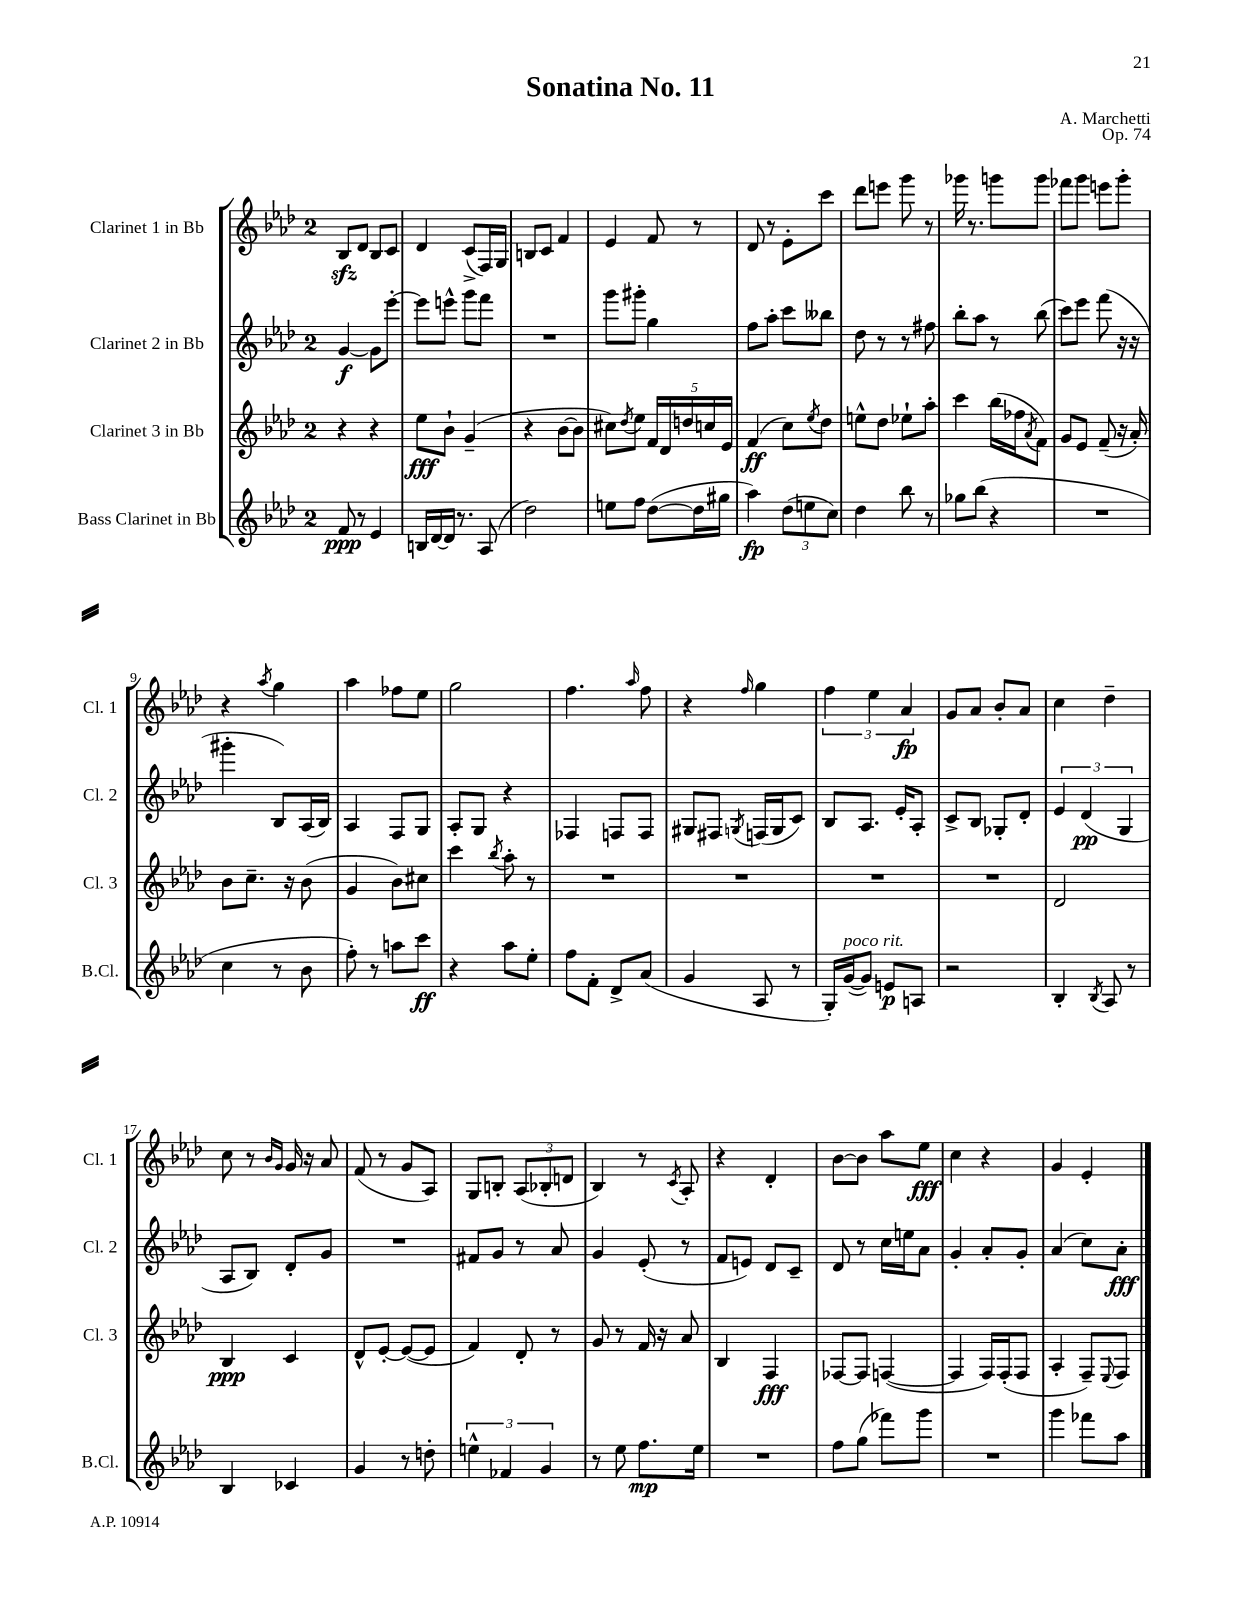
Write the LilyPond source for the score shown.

\header { title = "Sonatina No. 11" composer = "A. Marchetti" opus = "Op. 74" }
<<
\new StaffGroup <<
\new Staff = "s0" \with { instrumentName = "Clarinet 1 in Bb" shortInstrumentName = "Cl. 1" } {
    \clef treble \key aes \major \once \override Staff.TimeSignature.style = #'single-digit \time 2/4
    bes8\sfz des'8 bes8 c'8 |
    des'4 c'8->( f16) g16 |
    b8 c'8 f'4 |
    ees'4 f'8 r8 |
    des'8 r8 ees'8-. c'''8 |
    des'''8 e'''8 g'''8 r8 |
    ges'''16 r8. g'''8 g'''8 |
    fes'''8 g'''8 e'''8 g'''8-. |
    r4 \acciaccatura { aes''8 } g''4 |
    aes''4 fes''8 ees''8 |
    g''2 |
    f''4. \grace { aes''16 } f''8 |
    r4 \grace { f''16 } g''4 |
    \tuplet 3/2 { f''4 ees''4 aes'4\fp } |
    g'8 aes'8 bes'8-. aes'8 |
    c''4 des''4-- |
    c''8 r8 \grace { bes'16 g'16 } g'16 r16 aes'8 |
    f'8( r8 g'8 aes8) |
    g8 b8-. \tuplet 3/2 { aes8( bes8-. d'8 } |
    bes4) r8 \acciaccatura { c'8 } aes8-. |
    r4 des'4-. |
    bes'8~ bes'8 aes''8 ees''8\fff |
    c''4 r4 |
    g'4 ees'4-. \bar "|." |
}
\new Staff = "s1" \with { instrumentName = "Clarinet 2 in Bb" shortInstrumentName = "Cl. 2" } {
    \clef treble \key aes \major \once \override Staff.TimeSignature.style = #'single-digit \time 2/4
    g'4~\f g'8 ees'''8~-. |
    ees'''8 e'''8-^ g'''8 f'''8 |
    R2 |
    g'''8 gis'''8-. g''4 |
    f''8 aes''8-. c'''8 beses''8 |
    des''8 r8 r8 fis''8 |
    bes''8-. aes''8 r8 bes''8( |
    c'''8) ees'''8 f'''8( r16 r16 |
    gis'''4-. bes8) aes16( bes16) |
    aes4 f8 g8 |
    aes8-. g8 r4 |
    fes4 f8 f8 |
    gis8 fis8 \acciaccatura { g8 } f16( g16 c'8) |
    bes8 aes8. ees'16-. aes8-. |
    c'8-> bes8 ges8-. des'8-. |
    \tuplet 3/2 { ees'4 des'4\pp( g4 } |
    aes8 bes8) des'8-. g'8 |
    R2 |
    fis'8 g'8 r8 aes'8 |
    g'4 ees'8-.( r8 |
    f'8 e'8) des'8 c'8-- |
    des'8 r8 c''16 e''16 aes'8 |
    g'4-. aes'8-. g'8-. |
    aes'4( c''8) aes'8-.\fff \bar "|." |
}
\new Staff = "s2" \with { instrumentName = "Clarinet 3 in Bb" shortInstrumentName = "Cl. 3" } {
    \clef treble \key aes \major \once \override Staff.TimeSignature.style = #'single-digit \time 2/4
    r4 r4 |
    ees''8\fff bes'8-! g'4--( |
    r4 bes'8~ bes'8 |
    cis''8) \acciaccatura { des''8 } ees''8 \tuplet 5/4 { f'16 des'16 d''16 c''16 ees'16 } |
    f'4\ff( c''8) \acciaccatura { ees''8 } des''8 |
    e''8-^ des''8 ees''8-! aes''8-. |
    c'''4 bes''16( fes''16 \acciaccatura { aes'8 } f'8) |
    g'8 ees'8 f'8--( r16 aes'16-.) |
    bes'8 c''8.-- r16 bes'8( |
    g'4 bes'8) cis''8 |
    c'''4 \acciaccatura { bes''8 } aes''8-. r8 |
    R2 |
    R2 |
    R2 |
    R2 |
    des'2 |
    bes4\ppp c'4 |
    des'8-^ ees'8~-. ees'8~( ees'8 |
    f'4) des'8-. r8 |
    g'8 r8 f'16 r16 aes'8 |
    bes4 f4\fff |
    fes8~ fes8 f4~( |
    f4 f16) f16-.( f8 |
    aes4-. f8--) \appoggiatura { ees8 } f8 \bar "|." |
}
\new Staff = "s3" \with { instrumentName = "Bass Clarinet in Bb" shortInstrumentName = "B.Cl." } {
    \clef treble \key aes \major \once \override Staff.TimeSignature.style = #'single-digit \time 2/4
    f'8\ppp r8 ees'4 |
    b16 des'16~ des'16 r8. aes8( |
    des''2) |
    e''8 f''8 des''8~( des''16 gis''16 |
    aes''4\fp) \tuplet 3/2 { des''8( e''8 c''8) } |
    des''4 bes''8 r8 |
    ges''8 bes''8( r4 |
    R2 |
    c''4 r8 bes'8 |
    f''8-.) r8 a''8 c'''8\ff |
    r4 aes''8 ees''8-. |
    f''8 f'8-. des'8-> aes'8( |
    g'4 aes8 r8 |
    g16-.) g'16~^\markup { \italic "poco rit." }( g'8) e'8\p a8 |
    r2 |
    bes4-. \acciaccatura { bes8 } aes8 r8 |
    bes4 ces'4 |
    g'4 r8 d''8-. |
    \tuplet 3/2 { e''4-^ fes'4 g'4 } |
    r8 ees''8 f''8.\mp ees''16 |
    R2 |
    f''8 g''8( fes'''8) g'''8 |
    R2 |
    g'''4 fes'''8 aes''8 \bar "|." |
}
>>
>>
